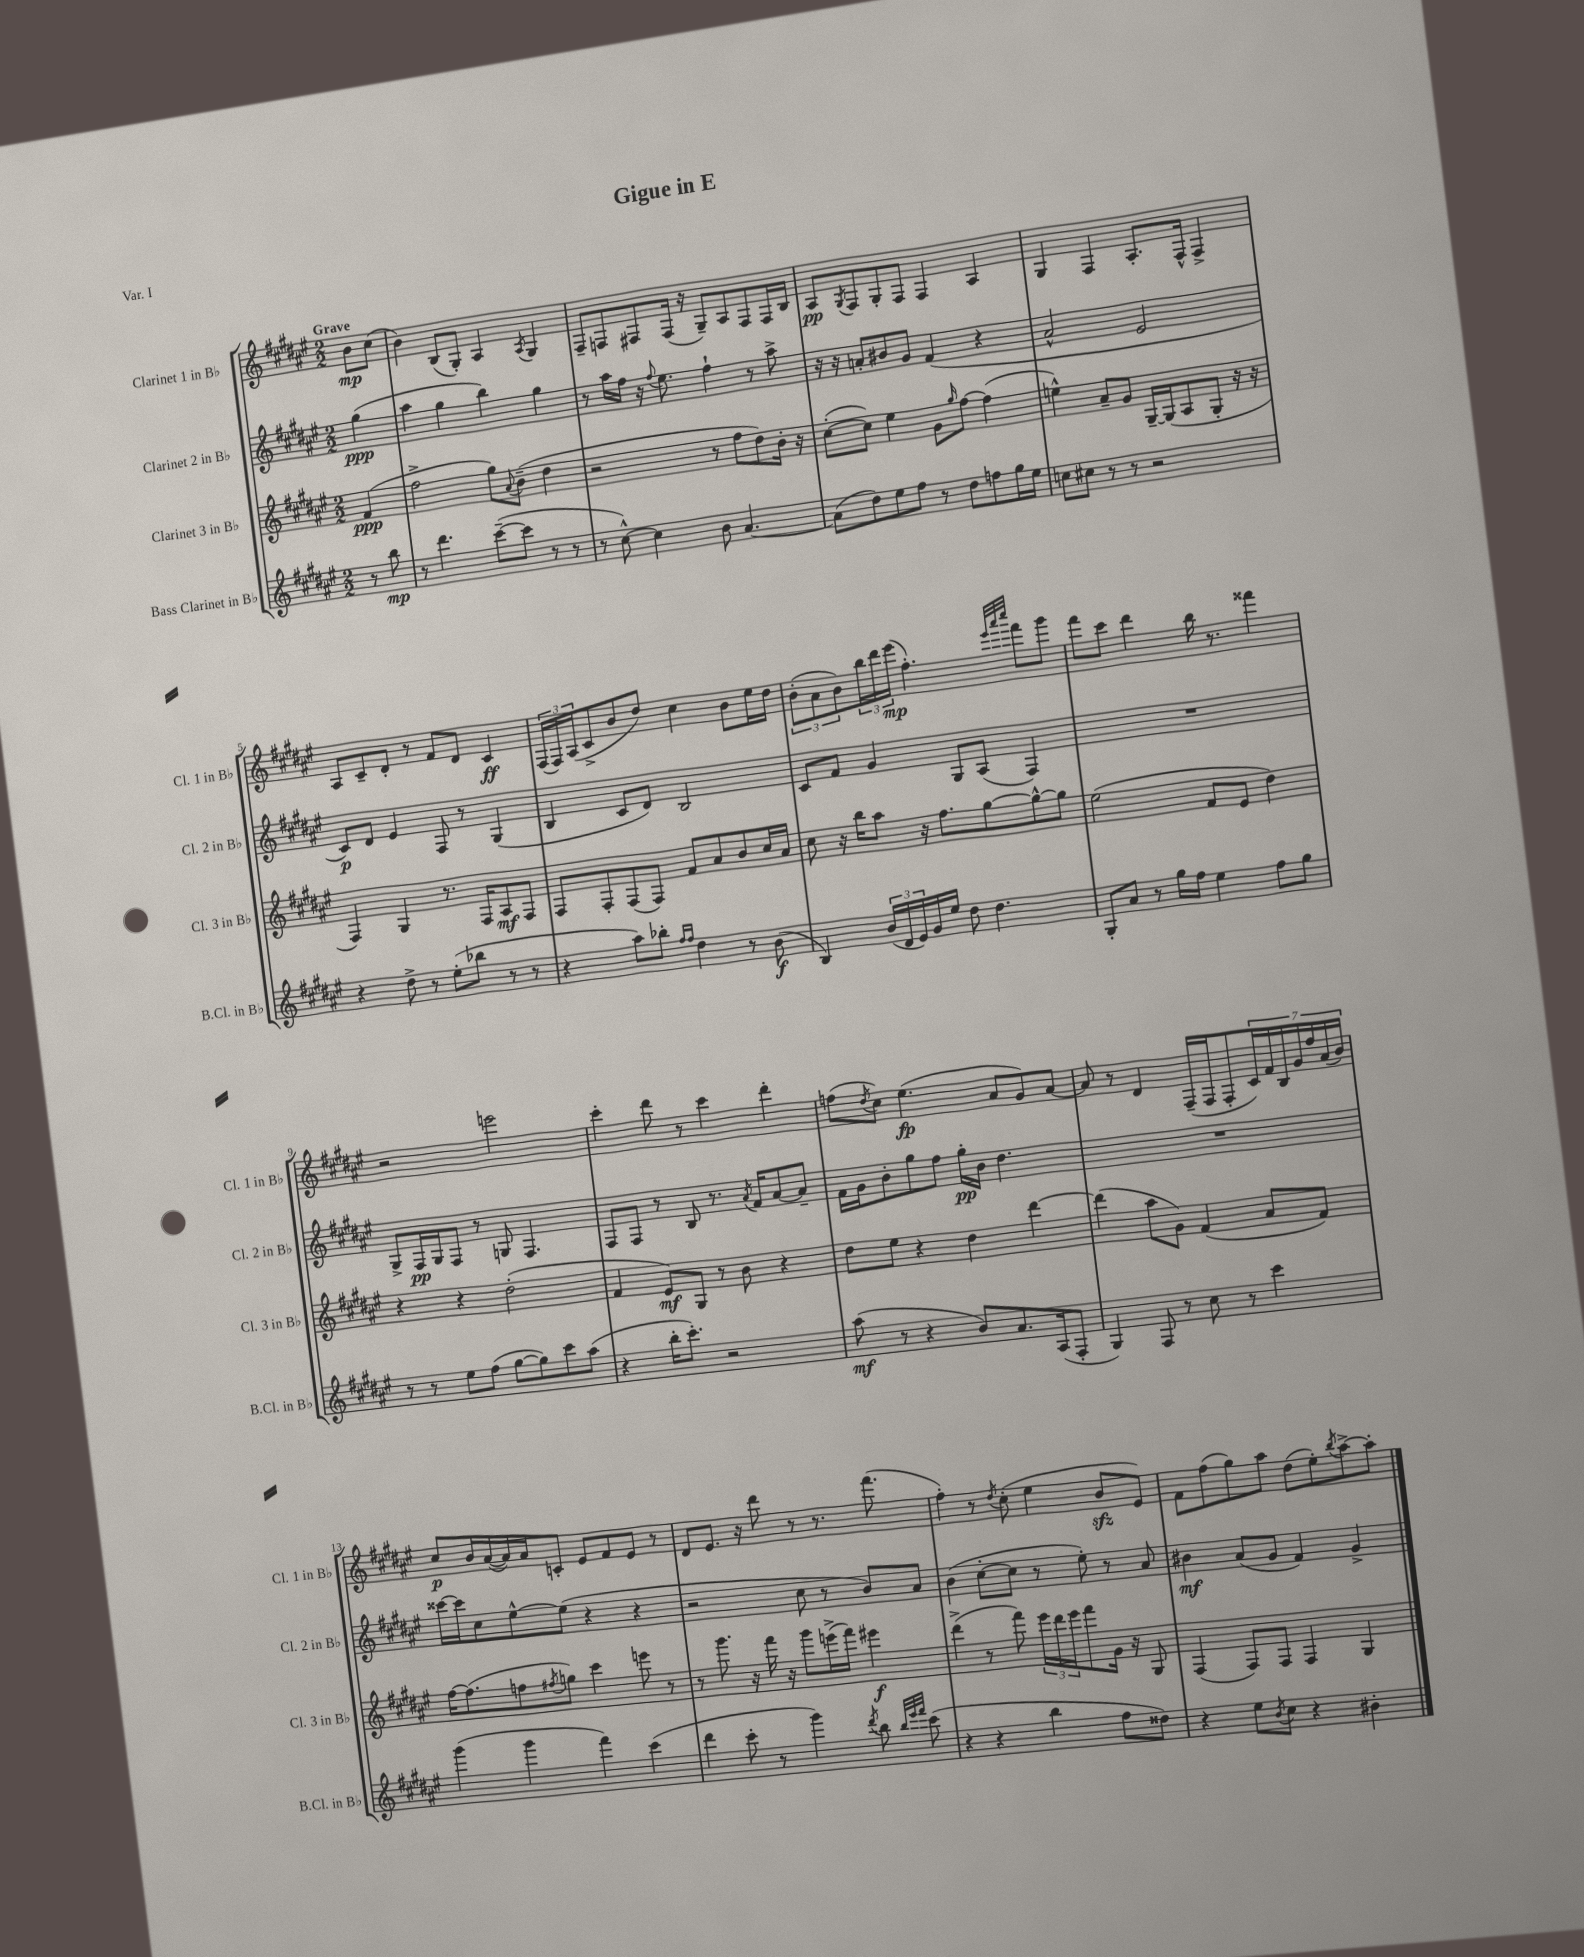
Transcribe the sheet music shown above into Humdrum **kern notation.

**kern	**kern	**kern	**kern
*staff4	*staff3	*staff2	*staff1
*clefG2	*clefG2	*clefG2	*clefG2
*k[f#c#g#d#a#e#]	*k[f#c#g#d#a#e#]	*k[f#c#g#d#a#e#]	*k[f#c#g#d#a#e#]
*M2/2	*M2/2	*M2/2	*M2/2
8r	(4f#	(4gg#	8b
8bb	.	.	(8cc#
=	=	=	=
8r	2ff#^	4aa#	4b)
4.ddd#	.	.	.
.	.	4gg#	(8B
.	.	.	8G#')
([8ccc#~	8gg#)	4bb)	4A#
.	8qqa#	.	.
8ccc#]	(8b~	.	.
.	.	.	8qA#
8r	4dd#	4gg#	4G#
8r	.	.	.
=	=	=	=
8r	2r	8r	8F#~
[8cc#^^)	.	16aa#	8F
.	.	16ff#	.
4cc#]	.	16r	8F#
.	.	8qqff#	.
.	.	8.ee#	.
.	.	.	(16F#
.	.	.	16r
8b	8r	4ff#`	8G#~)
[4.a#	8ff#	.	8A#
.	8dd#)	8r	8F#
.	16b'	8aa#^	16F#
.	16r	.	16B
=	=	=	=
(8a#]	([8cc#'	16r	8A#
.	.	16r	.
.	.	.	8qG#
8dd#)	8cc#])	8a'	8F#
8ee#	4ee#	8b#	8G#'
8ff#	.	8g#	8F#
8r	8g#	(4f#	4F#
.	16qqgg#	.	.
8dd#	[8ff#	.	.
8ff	(4ff#]	4r	4A#
16gg#	.	.	.
16ee#	.	.	.
=	=	=	=
8cc	4ee^^)	2a#^^	4G#
8cc#	.	.	.
8r	8a#~	.	4F#
8r	8g#	.	.
2r	[16G#~	2e#	8.A#'
.	(16G#]	.	.
.	8A#	.	.
.	.	.	16F#^^
.	8G#'	.	4F#^
.	16r	.	.
.	16r	.	.
=	=	=	=
4r	4F#)	8c#)	8A#
.	.	8d#	8c#~
8dd#^	4G#	4e#	8d#'
8r	.	.	8r
(8ee#'	8.r	8F#	8f#
8bb-	.	8r	8d#
.	16F#	.	.
8r	8A#	(4G#	4c#
8r	8F#	.	.
=	=	=	=
4r	8F#	4B	(24F#
.	.	.	24F#)
.	.	.	(24A#
.	8F#'	.	8c#^
8aa#)	(8F#	8c#	8b
8bb-'	8F#)	8d#)	8dd#)
16qqff#	.	.	.
16qqff#	.	.	.
4dd#	8f#	2B	4cc#
.	8a#	.	.
8r	8b	.	8b
(8b	16cc#	.	16ee#
.	16a#	.	16dd#
=	=	=	=
4B)	8cc#	8c#	(12b'
.	.	.	12a#
.	16r	8f#	.
.	.	.	12b)
.	16bb	.	.
(24b	8aa#	4g#	24bb
24d#	.	.	24ddd#
24e#)	.	.	(24eee#
16g#	16r	.	4.ff#')
16ee#	8.ff#	.	.
8dd#	.	8G#	.
4.dd#	[8gg#	(8A#	.
.	.	.	32qqeee#
.	.	.	32qqaaa#
.	.	.	32qqcccc#
.	8gg#^^_	4F#)	8fff#
.	8gg#]	.	8ggg#
=	=	=	=
8G#'	(2ee#	1r	8fff#
8a#	.	.	8ccc#
8r	.	.	4ddd#
16gg#	.	.	.
16ff#	.	.	.
4ee#	8f#	.	16bb
.	.	.	8.r
.	8e#	.	.
8ff#	4dd#)	.	4fff##
8gg#	.	.	.
=	=	=	=
8r	4r	8G#^	2r
8r	.	16F#	.
.	.	16G#	.
8ee#	4r	8F#	.
(8ff#	.	8r	.
[8gg#	(2dd#'	8G	2eee
8gg#])	.	4.F#	.
8ccc#	.	.	.
(8aa#	.	.	.
=	=	=	=
4r	4f#	8F#	4ccc#'
.	.	8F#	.
16bb'	8e#)	8r	8ddd#
8.ccc#')	.	.	.
.	8G#	8B	8r
2r	8r	8.r	4ccc#
.	8b	.	.
.	.	8qa#	.
.	.	16f#	.
.	4r	[8a#	4ddd#'
.	.	8a#~]	.
=	=	=	=
(8aa#	8dd#	16f#	(8ff
.	.	16g#	.
.	.	.	8qdd#
8r	8ee#	8b'	8cc#)
4r	4r	8gg#	(4.ee#
.	.	8ff#	.
8b)	4dd#	16gg#'	.
.	.	16b	.
8.a#	.	4.dd#	8a#
.	[4ddd#	.	8g#)
(16A#	.	.	.
8F#'	.	.	[8a#
=	=	=	=
4G#)	(4ddd#]	1r	8a#]
.	.	.	8r
8F#	8aa#	.	4d#
8r	8g#)	.	.
8cc#	(4f#	.	(16F#~
.	.	.	16F#
8r	.	.	8F#'
4ccc#	8a#	.	28c#)
.	.	.	28f#
.	.	.	28B
.	.	.	28g#
.	8f#)	.	.
.	.	.	28ff#
.	.	.	(28a#
.	.	.	28b)
=	=	=	=
(4ggg#	[16ff#	[16ccc##	8cc#
.	(8.ff#]	16ccc##]	.
.	.	8cc#	16b
.	.	.	([16a#
4ggg#	8ff	[8ee#^^	16a#])
.	.	.	16a#
.	8qff#	.	.
.	8gg)	(8ee#]	8c'
4fff#)	4ccc#	4r	8e#
.	.	.	8f#
(4ccc#	8eee	4r	8e#
.	8r	.	8r
=	=	=	=
4ddd#	8r	2r	8d#
.	8.ggg#	.	8.e#
8ccc#'	.	.	.
.	16r	.	16r
8r	16fff#	.	8ddd#
.	16r	.	.
4ggg#)	8ggg#	8cc#	8r
.	(16eee^	8r	8.r
.	16fff#)	.	.
8qddd#	.	.	.
8bb	4eee#	8b)	.
.	.	.	(8.fff#
32qqbb	.	.	.
32qqeee#	.	.	.
32qqfff#	.	.	.
(8ccc#	.	8a#	.
=	=	=	=
4r	(4ddd#^	(4b	4ff#')
4r	8r	[8cc#'	8r
.	.	.	8qdd#
.	8fff#)	8cc#]	(8cc#'
4bb	24eee#	8r	4ee#
.	24ddd#	.	.
.	24eee#	.	.
.	8fff#	8ee#')	.
8ff#	16g#	8r	8b
.	16r	.	.
8dd##)	8G#	8a#	8e#)
=	=	=	=
4r	(4F#	4b#	8f#
.	.	.	(8ff#
8ee#	8F#)	(8a#	8gg#)
8qb	.	.	.
8cc#	8F#	8g#	8aa#
4r	4F#	4f#)	(8dd#
.	.	.	8ee#')
.	.	.	8qbb
4b#'	4G#	4g#^	[8aa#^
.	.	.	8aa#']
==	==	==	==
*-	*-	*-	*-
